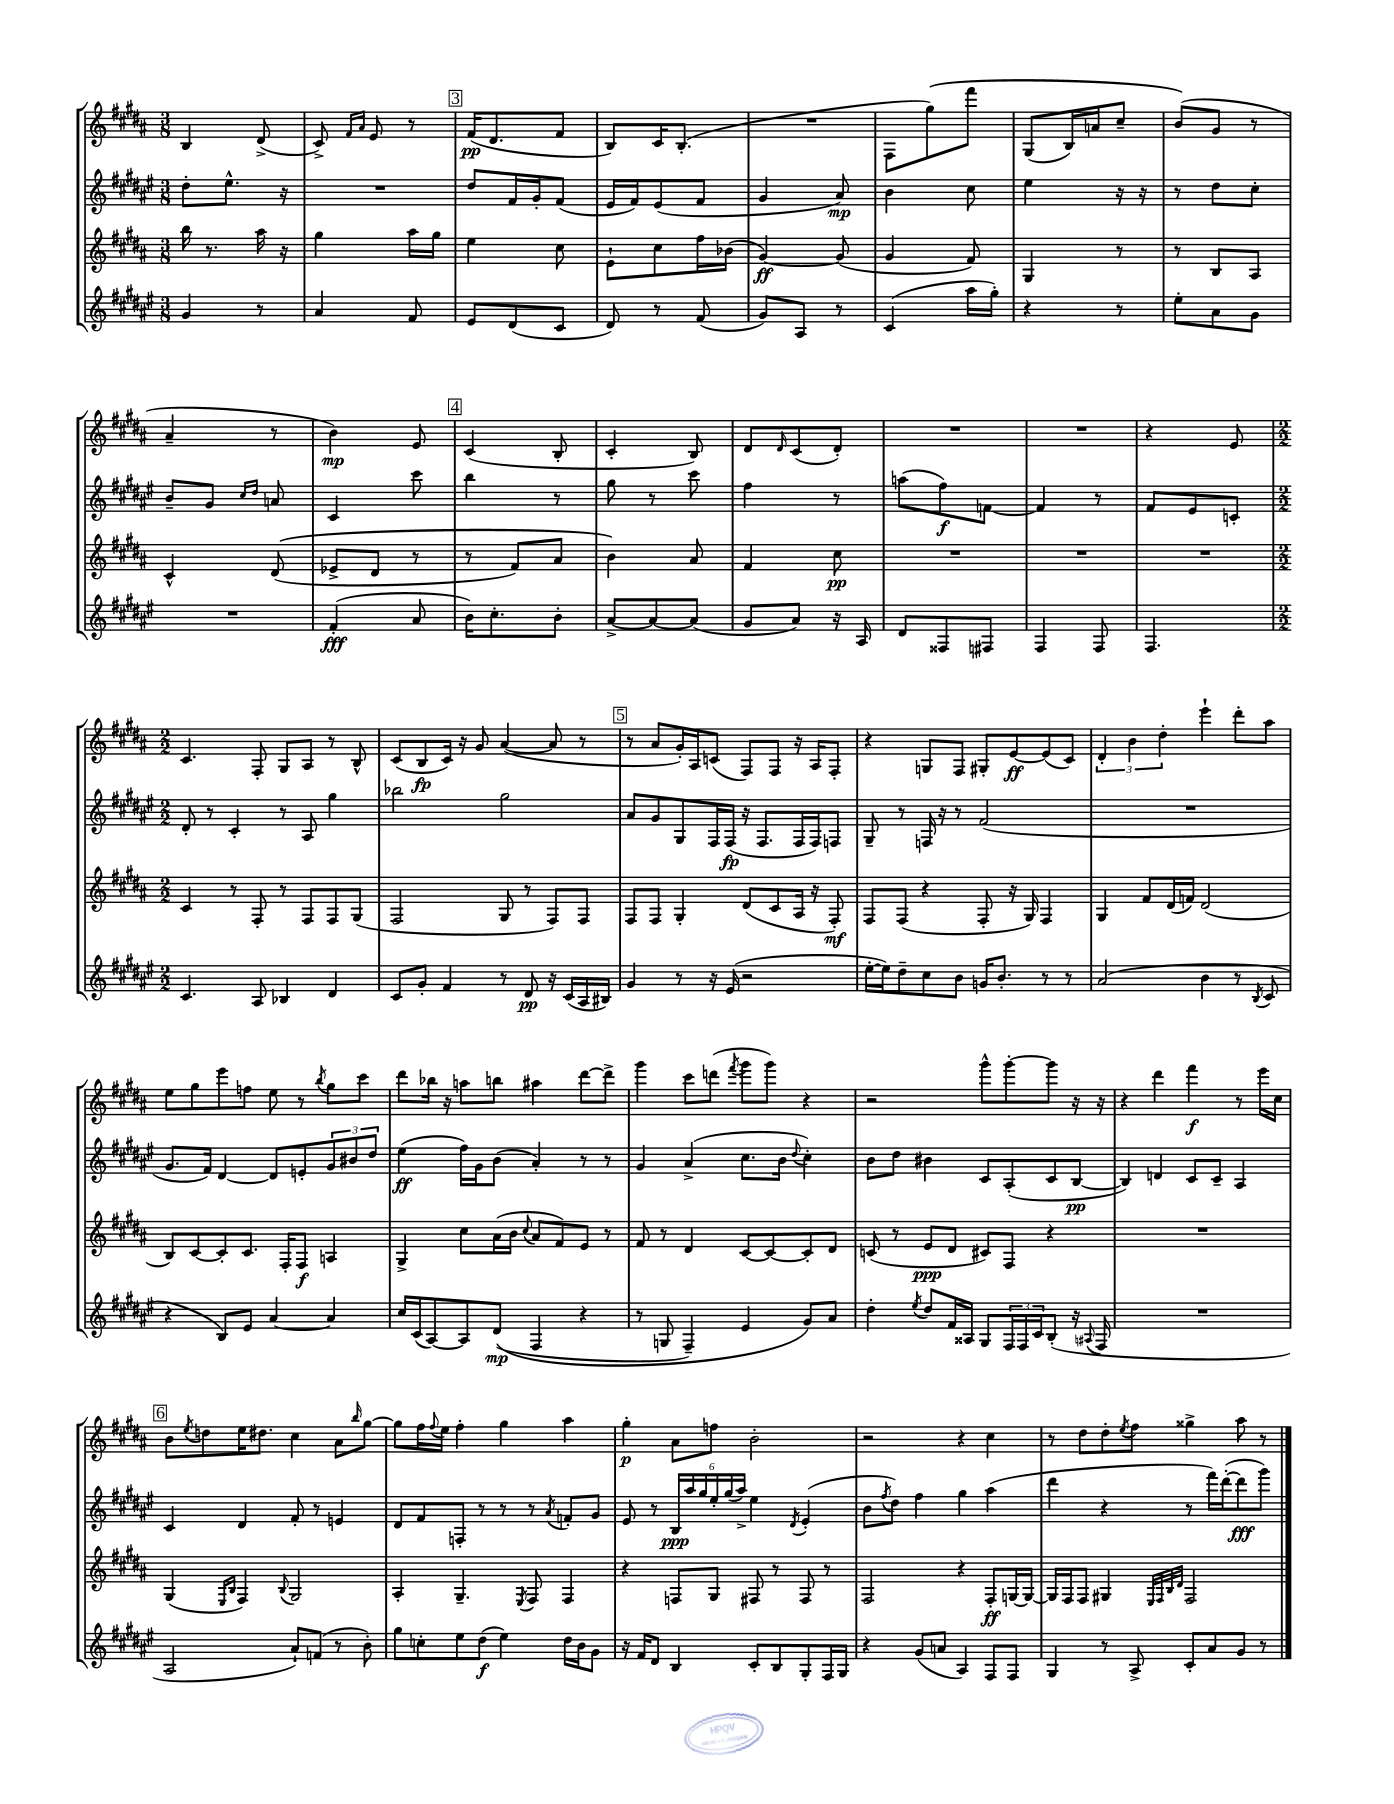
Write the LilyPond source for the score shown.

<<
\new StaffGroup <<
\new Staff = "s0" {
    \clef treble \key b \major \numericTimeSignature \time 3/8
    b4 dis'8->( |
    cis'8->) \grace { fis'16 ais'16 } e'8 r8 |
    \mark \markup { \box "3" } fis'16\pp( dis'8. fis'8 |
    b8) cis'16 b8.-.( |
    R4. |
    fis8 gis''8)\( fis'''8 |
    gis8( b16) a'16 cis''8-- |
    b'8(\) gis'8 r8 |
    ais'4-- r8 |
    b'4\mp) e'8 |
    \mark \markup { \box "4" } cis'4( b8-. |
    cis'4-. b8) |
    dis'8 \grace { dis'16 } cis'8( dis'8-.) |
    R4. |
    R4. |
    r4 e'8 |
    \numericTimeSignature \time 2/2 cis'4. fis8-. gis8 ais8 r8 b8-^ |
    cis'8( b8\fp cis'16) r16 gis'8 ais'4~( ais'8 r8 |
    \mark \markup { \box "5" } r8 ais'8 gis'16-.) ais16 c'8( fis8) fis8 r16 ais16 fis8-. |
    r4 g8 fis8 gis8-. e'8~\ff e'8( cis'8) |
    \tuplet 3/2 { dis'4-. b'4 dis''4-. } e'''4-! dis'''8-. ais''8 |
    e''8 gis''8 e'''8 f''8 e''8 r8 \acciaccatura { b''8 } gis''8 cis'''8 |
    dis'''8 bes''16 r16 a''8 b''8 ais''4 dis'''8~ dis'''8-> |
    gis'''4 cis'''8 d'''8( \acciaccatura { fis'''8 } gis'''8 gis'''8) r4 |
    r2 gis'''8-^ gis'''8~-. gis'''8 r16 r16 |
    r4 dis'''4 fis'''4\f r8 e'''16 cis''16 |
    \mark \markup { \box "6" } b'8 \acciaccatura { e''8 } d''8 e''16 dis''8. cis''4 ais'8 \grace { b''16 } gis''8~ |
    gis''8 fis''16 \appoggiatura { fis''8 } e''16 fis''4-. gis''4 ais''4 |
    gis''4-.\p ais'8 f''8 b'2-. |
    r2 r4 cis''4 |
    r8 dis''8 dis''8-. \acciaccatura { e''8 } fis''8 gisis''4-> ais''8 r8 \bar "|." |
}
\new Staff = "s1" {
    \clef treble \key fis \major \numericTimeSignature \time 3/8
    dis''8-. eis''8.-^ r16 |
    R4. |
    \mark \markup { \box "3" } dis''8 fis'16 gis'16-. fis'8( |
    eis'16 fis'16) eis'8( fis'8 |
    gis'4 ais'8\mp) |
    b'4 cis''8 |
    eis''4 r16 r16 |
    r8 dis''8 cis''8-. |
    b'8-- gis'8 \grace { cis''16 dis''16 } a'8 |
    cis'4 cis'''8 |
    \mark \markup { \box "4" } b''4 r8 |
    gis''8 r8 cis'''8 |
    fis''4 r8 |
    a''8( fis''8\f) f'8~ |
    f'4 r8 |
    fis'8 eis'8 c'8-. |
    \numericTimeSignature \time 2/2 dis'8-. r8 cis'4-. r8 ais8 gis''4 |
    bes''2 gis''2 |
    \mark \markup { \box "5" } ais'8 gis'8 gis8 fis16 fis16\fp( r16 fis8. fis16 fis16) f8 |
    gis8-- r8 f16 r16 r8 fis'2( |
    R1 |
    gis'8. fis'16) dis'4~ dis'8 e'8-. \tuplet 3/2 { gis'8 bis'8 dis''8 } |
    eis''4\ff( fis''16) gis'16 b'8( ais'4-.) r8 r8 |
    gis'4 ais'4->( cis''8. b'16 \appoggiatura { dis''8 } cis''4-.) |
    b'8 dis''8 bis'4 cis'8 ais8-.( cis'8 b8~\pp |
    b4) d'4 cis'8 cis'8-- ais4 |
    \mark \markup { \box "6" } cis'4 dis'4 fis'8-. r8 e'4 |
    dis'8 fis'8 f8-. r8 r8 r8 \acciaccatura { ais'8 } f'8-. gis'8 |
    eis'8 r8 \tuplet 6/4 { b16\ppp ais''16 gis''16 eis''16-. gis''16( ais''16->) } eis''4 \acciaccatura { dis'8 } eis'4-.( |
    b'8 \acciaccatura { fis''8 } dis''8) fis''4 gis''4 ais''4( |
    dis'''4 r4 r8 fis'''16) dis'''16~-.( dis'''8\fff gis'''8) \bar "|." |
}
\new Staff = "s2" {
    \clef treble \key b \major \numericTimeSignature \time 3/8
    b''16 r8. ais''16 r16 |
    gis''4 ais''16 gis''16 |
    \mark \markup { \box "3" } e''4 cis''8 |
    e'8-! cis''8 fis''16 bes'16( |
    gis'4~\ff) gis'8( |
    gis'4 fis'8) |
    gis4 r8 |
    r8 b8 ais8 |
    cis'4-^ dis'8(\( |
    ees'8-> dis'8 r8 |
    \mark \markup { \box "4" } r8 fis'8) ais'8 |
    b'4\) ais'8 |
    fis'4 cis''8\pp |
    R4. |
    R4. |
    R4. |
    \numericTimeSignature \time 2/2 cis'4 r8 fis8-. r8 fis8 fis8 gis8( |
    fis2 gis8 r8 fis8) fis8 |
    \mark \markup { \box "5" } fis8 fis8 gis4-. dis'8( cis'8 ais16 r16 fis8-.\mf) |
    fis8 fis8( r4 fis8-. r16 gis16) fis4 |
    gis4 fis'8 dis'16( f'16) dis'2( |
    b8) cis'8~ cis'8-. cis'8. fis16-. fis8\f a4 |
    gis4-> cis''8 ais'16( b'16 \appoggiatura { cis''8 } ais'8 fis'8) e'8 r8 |
    fis'8 r8 dis'4 cis'8~ cis'8~ cis'8-. dis'8 |
    c'8( r8 e'8\ppp dis'8 cis'8) fis8 r4 |
    R1 |
    \mark \markup { \box "6" } gis4( \grace { e16 b16 } fis4) \appoggiatura { b8 } gis2 |
    ais4-. gis4.-- \acciaccatura { e8 } fis8 fis4 |
    r4 f8 gis8 fis8 r8 fis8 r8 |
    fis2 r4 fis8-.\ff g16~ g16~ |
    g16 fis16 fis8 gis4 \grace { e32 fis32 b32 dis'32 } fis2 \bar "|." |
}
\new Staff = "s3" {
    \clef treble \key fis \major \numericTimeSignature \time 3/8
    gis'4 r8 |
    ais'4 fis'8 |
    \mark \markup { \box "3" } eis'8 dis'8( cis'8 |
    dis'8) r8 fis'8( |
    gis'8) ais8 r8 |
    cis'4( ais''16 gis''16-.) |
    r4 r8 |
    eis''8-. ais'8 gis'8 |
    R4. |
    fis'4-.\fff( ais'8 |
    \mark \markup { \box "4" } b'16) cis''8.-. b'8-. |
    ais'8~-> ais'8~ ais'8( |
    gis'8 ais'8) r16 ais16 |
    dis'8 fisis8 fis8 |
    fis4 fis8 |
    fis4. |
    \numericTimeSignature \time 2/2 cis'4. ais8 bes4 dis'4 |
    cis'8 gis'8-. fis'4 r8 dis'8\pp r16 cis'16( ais16 bis16) |
    \mark \markup { \box "5" } gis'4 r8 r16 eis'16( r2 |
    eis''16~-. eis''16) dis''8-- cis''8 b'8 g'16 b'8.-. r8 r8 |
    ais'2( b'4 r8 \acciaccatura { b8 } cis'8 |
    r4 b8) eis'8 ais'4~ ais'4 |
    cis''16 cis'16( ais8~) ais8 dis'8\mp(\( fis4 r4 |
    r8 g8 fis4--) eis'4 gis'8\) ais'8 |
    dis''4-. \acciaccatura { eis''8 } dis''8 fis'16 aisis16 gis8 \tuplet 3/2 { fis16 fis16 cis'16 } b8-.( r16 \appoggiatura { ais8 } fis16 |
    R1 |
    \mark \markup { \box "6" } ais2 ais'8-!) f'8( r8 b'8-.) |
    gis''8 c''8-. eis''8 dis''8\f( eis''4) dis''16 b'16 gis'8 |
    r16 fis'16 dis'8 b4 cis'8-. b8 gis8-. fis16 gis16 |
    r4 gis'8( a'8 ais4) fis8 fis8 |
    gis4 r8 ais8-> cis'8-. ais'8 gis'8 r8 \bar "|." |
}
>>
>>
\layout { \context { \Score \remove "Bar_number_engraver" } }
